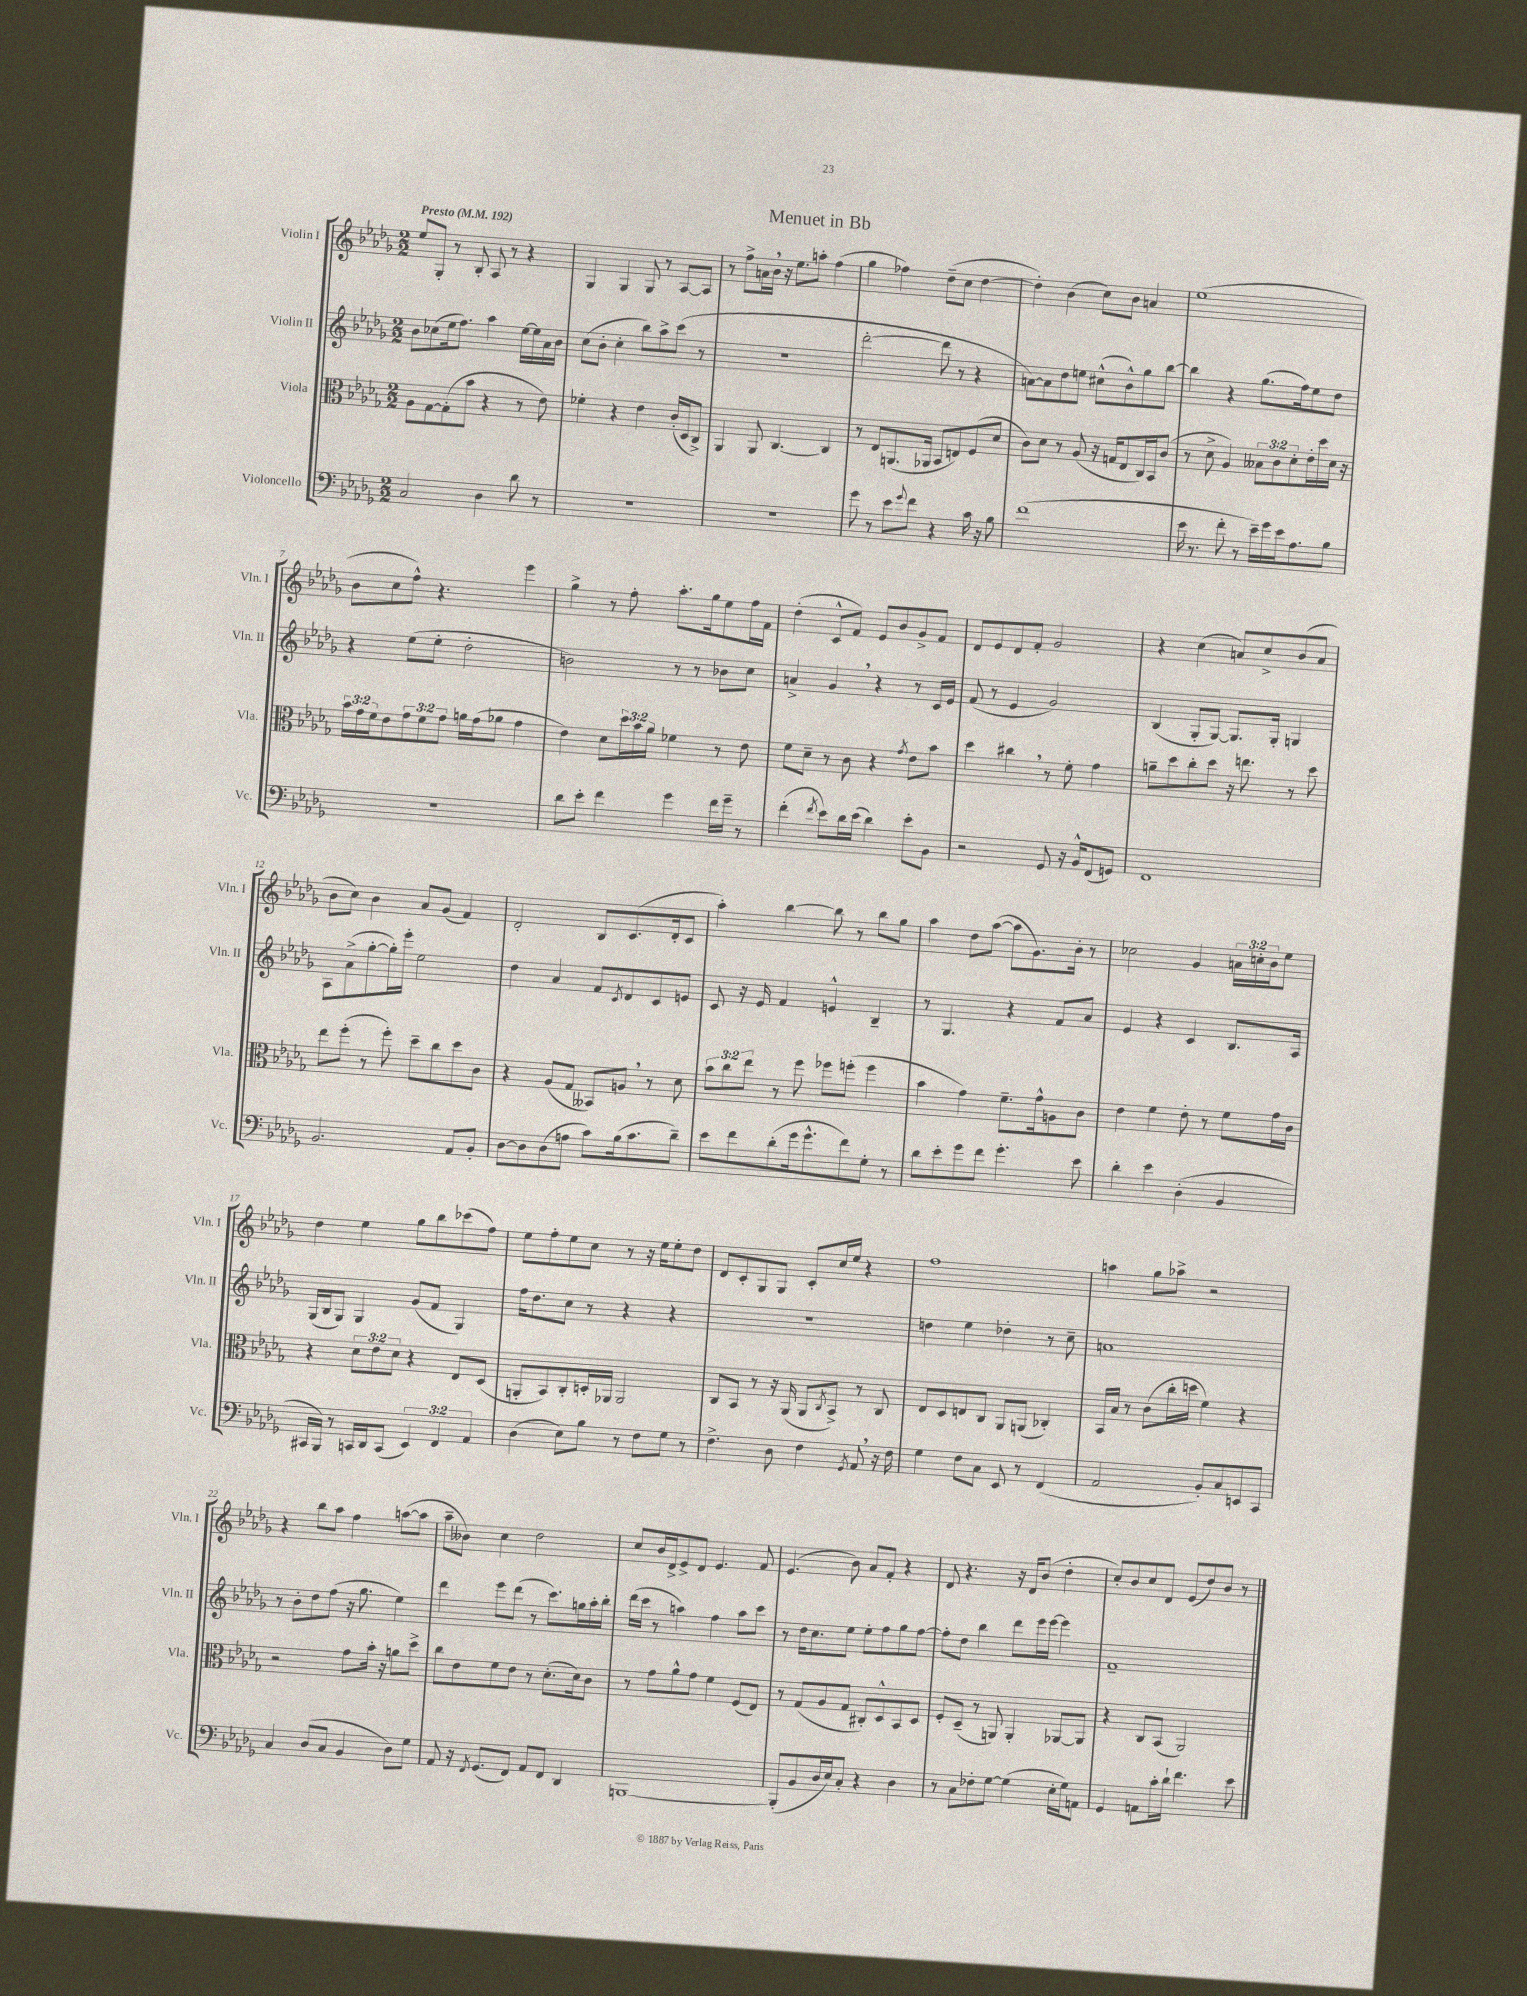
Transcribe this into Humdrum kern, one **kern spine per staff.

**kern	**kern	**kern	**kern
*part4	*part3	*part2	*part1
*staff4	*staff3	*staff2	*staff1
*I"Violoncello	*I"Viola	*I"Violin II	*I"Violin I
*I'Vc.	*I'Vla.	*I'Vln. II	*I'Vln. I
*clefF4	*clefC3	*clefG2	*clefG2
*k[b-e-a-d-g-]	*k[b-e-a-d-g-]	*k[b-e-a-d-g-]	*k[b-e-a-d-g-]
*M2/2	*M2/2	*M2/2	*M2/2
*MM192	*MM192	*MM192	*MM192
=1	=1	=1	=1
!	!	!	!LO:TX:a:B:t=Presto
2C/	8A-\L	8b-\L	8ee-/L
.	[8G-\	(8cc-X\	8G-'/J
.	(8G-'\]	16ee-\k	8r
.	.	8.ff\J)	.
.	8b-\J	.	8B-'/
4D-\	4r	4aa-\	8A-/
.	.	.	8r
8d-\	8r	[16ee-\LL	4r
.	.	16ee-\]	.
8r	8e-\)	16a-\	.
.	.	16b-\JJ	.
=2	=2	=2	=2
1r	4f-X'\	(8cc\L	4G-/
.	.	8b-'\J	.
.	4r	4cc'\	4G-/
.	4e-\	8bb-\L)	8G-/
.	.	8aa-^\	8r
.	(16c'/LL	(8ccc\J	[8A-/L
.	16D-/J	.	.
.	8C^/J)	8r	8A-/J]
=3	=3	=3	=3
1r	4AA-/	1r	8r
.	.	.	8ff^\L
.	8AA-/	.	16an\L
.	.	.	16b-,\JJ
.	[4.C/	.	16r
.	.	.	8.ee-\L
.	.	.	8aan'\J
.	4C/]	.	(4ff\
=4	=4	=4	=4
8g-\	8r	[2ddd-'\	4gg-\
8r	8E-/L	.	.
8e-\L	(8.AAn/	.	4ff-X\)
8qqg-/	.	.	.
8f\J	.	.	.
.	16AA-X/Jk	.	.
4r	8BB-/L	8ddd-\]	(8dd-~\L
.	8En/)	8r	8cc\J
16c\	(8F/	4r	[4dd-\
16r	.	.	.
8B-\	8d-/J	.	.
=5	=5	=5	=5
(1f	8c\L)	[8an\L)	4dd-'\])
.	8d-\J	8a\]	.
.	8r	8dd-\	(4b-\
.	(8A-/	8een\J	.
.	16r	(8cc#X^^\L	8cc\L)
.	16Gn/KL	.	.
.	8E-/	8b-^^\)	8b-\J
.	16C/L)	8gg-\	4an/
.	16BB-/J	.	.
.	(8c/J	[8bb-\J	.
=6	=6	=6	=6
16e-\	8r	4bb-\]	(1ee-
8.r	.	.	.
.	8d-^\	.	.
8f'\	4A-/)	4r	.
8r	.	.	.
16e-~\LL)	12B--X\L	(8.gg-\L	.
16g-\	.	.	.
.	12c\	.	.
16e-\J	.	.	.
.	12d-'\	.	.
8.A-\	.	16ff\k)	.
.	16e-'\L	8ee-\	.
.	16dd-\	.	.
8B-\J	16d-\JJ	8dd-\J	.
.	16r	.	.
!!LO:LB:g=z
=7	=7	=7	=7
1r	24b-\LL	4r	8b-\L
.	24g-\	.	.
.	24f\J	.	.
.	8e-\	.	8cc\
.	12g-\	(8ee-\L	8ff^^\J)
.	12f\	.	.
.	.	8ee-'\J	4.r
.	12g-\J	.	.
.	16an\LL	2dd-'\	.
.	(16g-\J	.	.
.	8a-X\J	.	.
.	4g-\	.	4eee-\
=8	=8	=8	=8
8d-\L	4e-\)	2bn\)	4gg-^\
8e-'\J	.	.	.
4f\	8d-\L	.	8r
.	24dd-\L	.	8ff'\
.	24b-\	.	.
.	24a-\JJ	.	.
4g-\	4f-X\	8r	8.aa-'\L
.	.	8r	.
.	.	.	16gg-\k
16f\LL	8r	8b-X\L	8ee-\
16g-~\JJ	.	.	.
8r	8e-\	8cc\J	16ff\L
.	.	.	16f\JJ
=9	=9	=9	=9
(4f'\	8f\L	4an^/	(4dd-'\
.	8d-~\J	.	.
8qf/	.	.	.
8e-\L)	8r	4g-,/	8c^^/L
16d-\L	8c\	.	8f/J)
(16e-\JJ	.	.	.
4d-\)	4r	4r	8e-/L
.	.	.	8b-/
.	8qg-/	.	.
8e-'\L	8e-\L	8r	8g-^/
8BB-\J	8b-\J	16c/LL	8f/J
.	.	16e-/JJ	.
=10	=10	=10	=10
2r	4dd-\	(8f/	8d-/L
.	.	8r	8e-/
.	4cc#X,\	4e-/	8d-/
.	.	.	8f'/J
8GG-/	8r	2g-/)	2g-/
16r	8f'\	.	.
16BB-^^/KL	.	.	.
(8FF/	4g-\	.	.
8GGn/J)	.	.	.
=11	=11	=11	=11
1FF	8an~\L	(4B-/	4r
.	8dd-\	.	.
.	8cc'\	8G-'/L	(4cc\
.	8dd-\J	[8G-/J)	.
.	16r	8.G-/L]	8an/L)
.	8.een\	.	.
.	.	.	8cc^/
.	.	16G-'/Jk	.
.	8r	4Gn/	(8b-/
.	8dd-\	.	8a/J
!!LO:LB:g=z
=12	=12	=12	=12
2.BB-/	8ee-\L	8A-\L	8b-\L
.	(8ff'\J	(8a-^\	8cc\J)
.	8r	[8gg-'\	4b-\
.	8ff'\)	16gg-'\L])	.
.	.	16eee-'\JJ	.
.	8dd-~\L	2ee-\	8a-/L
.	8cc\	.	(8g-/J
8AA-/L	8dd-\	.	4f/)
8BB-'/J	8c\J	.	.
=13	=13	=13	=13
[8D-\L	4r	4dd-\	2d-'/
8D-\]	.	.	.
(8D-\	(8A-/L	4a-/	.
8An\J	8G-/J	.	.
8c\L)	8BB--X/L)	8f/L	8B-/L
.	.	8qc/	.
(16B-\k	8An,/J	8d-/	(8.c/
8.c\	.	.	.
.	8r	8c/	.
.	.	.	16d-'/k
8d-~\J)	8d-\	8en/J	8c/J
=14	=14	=14	=14
8e-\L	12b-\L	8c/	4aa-'\)
.	12cc\	.	.
8f\	.	16r	.
.	12ee-\J	.	.
.	.	16e-/	.
(8d-'\	8r	4f/	[4bb-\
16g-\k	8ff\	.	.
8.g-^^\	.	.	.
.	8ff-X\L	4en^^/	8bb-\]
8f\)	(8ffn'\J	.	8r
8G-'\J	4ff\	4B-~/	8bb-\L
8r	.	.	8gg-\J
=15	=15	=15	=15
8d-\L	4b-\	8r	4aa-\
8e-'\	.	4.G-/	.
8g-\	4g-\)	.	8dd-\L
8f\J	.	.	([8aa-\J
4.g-'\	8.f~\L	4r	8aa-\L]
.	.	.	8.g-\)
.	16g-^^\k	.	.
.	8An\	8f/L	.
.	.	.	16b-'\Jk
8e-\	8c\J	8a-/J	8r
=16	=16	=16	=16
4d-'\	4e-\	4e-/	2cc-X\
4e-\	4f\	4r	.
(4D-'\	8e-'\	4c/	4g-/
.	8r	.	.
4BB-/	8f\L	8.B-/L	24an\LL
.	.	.	24ccn'\
.	.	.	24b-\J
.	16g-\L	.	8ee-\J
.	16c\JJ	16A-/Jk	.
!!LO:LB:g=z
=17	=17	=17	=17
16CC#X/LL	4r	(16G-/LL	4dd-\
16BBB-/JJ)	.	16B-/J	.
8r	.	8G-/J)	.
16CCn/LL	12d-\L	4G-/	4ee-\
16DD-/J	.	.	.
.	12e-\	.	.
(8CC/J	.	.	.
.	12d-\J	.	.
6EE-/)	4r	(8g-/L	8gg-\L
.	.	8f/J	8bb-\
6FF/	.	.	.
.	8E-/L	4G-/)	(8ccc-X\
6AA-/	.	.	.
.	(8D-/J	.	8ff\J)
=18	=18	=18	=18
(4D-\	8AAn'/L	16ff\KL	8ee-\L
.	.	8.dd-\	.
.	8BB-/)	.	8ff'\
8E-\L)	8C'/	8cc\J	8ee-\
8B-\J	16Dn'/L	8r	8cc\J
.	16AA-X/JJ	.	.
8r	2AA-/	4r	8r
8F\L	.	.	16r
.	.	.	16ee-\KL
8G-\J	.	4r	8ee-'\
8r	.	.	8dd-\J
=19	=19	=19	=19
4.F^\	8C/L	1r	8d-/L
.	8BB-/J	.	8c'/
.	8r	.	8G-/
8D-\	16r	.	8G-/J
.	(16AA-/	.	.
4F\	8AA-/L	.	8c'/L
.	8qC/	.	.
.	8BB-^/J)	.	16cc/L
.	.	.	16ee-/JJ
8qGG-/	.	.	.
8AA-,/	8r	.	4r
16r	8C/	.	.
16F\	.	.	.
=20	=20	=20	=20
4G-\	8E-/L	4ddn\	1ff
.	8D-/	.	.
8F\L	8En/	4ee-\	.
8C\J	8C/J	.	.
8EE-/	8AA-/L	4dd-X'\	.
8r	(8AAn/J	.	.
(4FF/	4C-X'/)	8r	.
.	.	8cc~\	.
=21	=21	=21	=21
2AA-/	16BB-/LL	1an	4aan\
.	16B-/JJ	.	.
.	8r	.	.
.	(8c\L	.	8gg-\L
.	16cc'\L	.	8aa-X^\J
.	16ddn\JJ	.	.
8BB-'/L)	4f\)	.	2r
8C/	.	.	.
8EEn/	4r	.	.
8CC/J	.	.	.
!!LO:LB:g=z
=22	=22	=22	=22
4C/	2r	8r	4r
.	.	8b-'\L	.
(8D-/L	.	8dd-\	8bb-\L
8C/J	.	(8ff\J	8aa-\J
4BB-/	8g-\L	16r	4ff\
.	.	8.gg-\	.
.	16b-'\Jk	.	.
.	16r	.	.
8D-\L)	8an\L	4ee-\)	([8aan\L
8G-\J	8dd-^\J	.	8aa\J]
=23	=23	=23	=23
8AA-/	8cc\L	4ddd-\	8aa-~\L
16r	8e-\	.	8b--X\J)
8qFF/	.	.	.
(8.GG-/L	.	.	.
.	8f\	8eee-\L	4cc\
8FF/J)	8e-\J	(8ddd-\J	.
8AA-/L	8r	8r	2dd-\
8FF/J	(8.d-'\L	8.ccc\L)	.
4DD-/	.	.	.
.	16d-\k)	16ggn\L	.
.	8c\J	16aa-'\	.
.	.	16bb-'\JJ	.
=24	=24	=24	=24
[1BBBn	8r	(16ddd-\LL	8cc/L
.	.	16ccc\JJ	.
.	8g-\L	8r	16b-/L
.	.	.	16d-^/J
.	8a-^^\	4aan\)	8e-^/
.	8g-\J	.	8d-/J
.	4f\	4ff\	4.e-/
.	(8F/L	8aa\L	.
.	8E-/J)	8ccc\J	8f/
=25	=25	=25	=25
(8BBB'/L]	8r	8r	(4.e-/
8BB-/	(8G-/L	16dd-\KL	.
.	.	8.cc\	.
16D-/L	8A-/	.	.
16E-/J)	.	.	.
8C'/J	8G-/J	8ee-\J	8b-\)
4r	8C#X'/L)	8ee-'\L	8a-/L
.	8D-^^/	8ff\	8f'/J
4D-\	8BB-/	8gg-\	4r
.	8D-/J	[8ff\J	.
=26	=26	=26	=26
8r	8F'/L	8ff'\L]	8d-/
8C\L	(8D-~/J	8dd-\J	4.r
8F-X'\	8r	4bb-\	.
[8G-\J	8AAn/)	.	.
(4G-\]	4AA'/	8ddd-\L	16r
.	.	.	16d-/KL
.	.	16eee-\L	(8b-/J
.	.	[16eee-\JJ	.
16E-'\LL	[8AA-X/L	4eee-\]	4dd-'\
16G-\J)	.	.	.
8AAn\J	8AA-/J]	.	.
=27	=27	=27	=27
4GG-/	4r	1f~	8cc'/L)
.	.	.	8b-/
8AAn\L	8C/L	.	8cc/
16c'\L	(8BB-/J	.	8d-/J
16d-`\JJ	.	.	.
4.f\	2AA-/)	.	(8e-/L
.	.	.	8dd-/)
.	.	.	8b-/J
8e-\	.	.	8r
==	==	==	==
*-	*-	*-	*-
